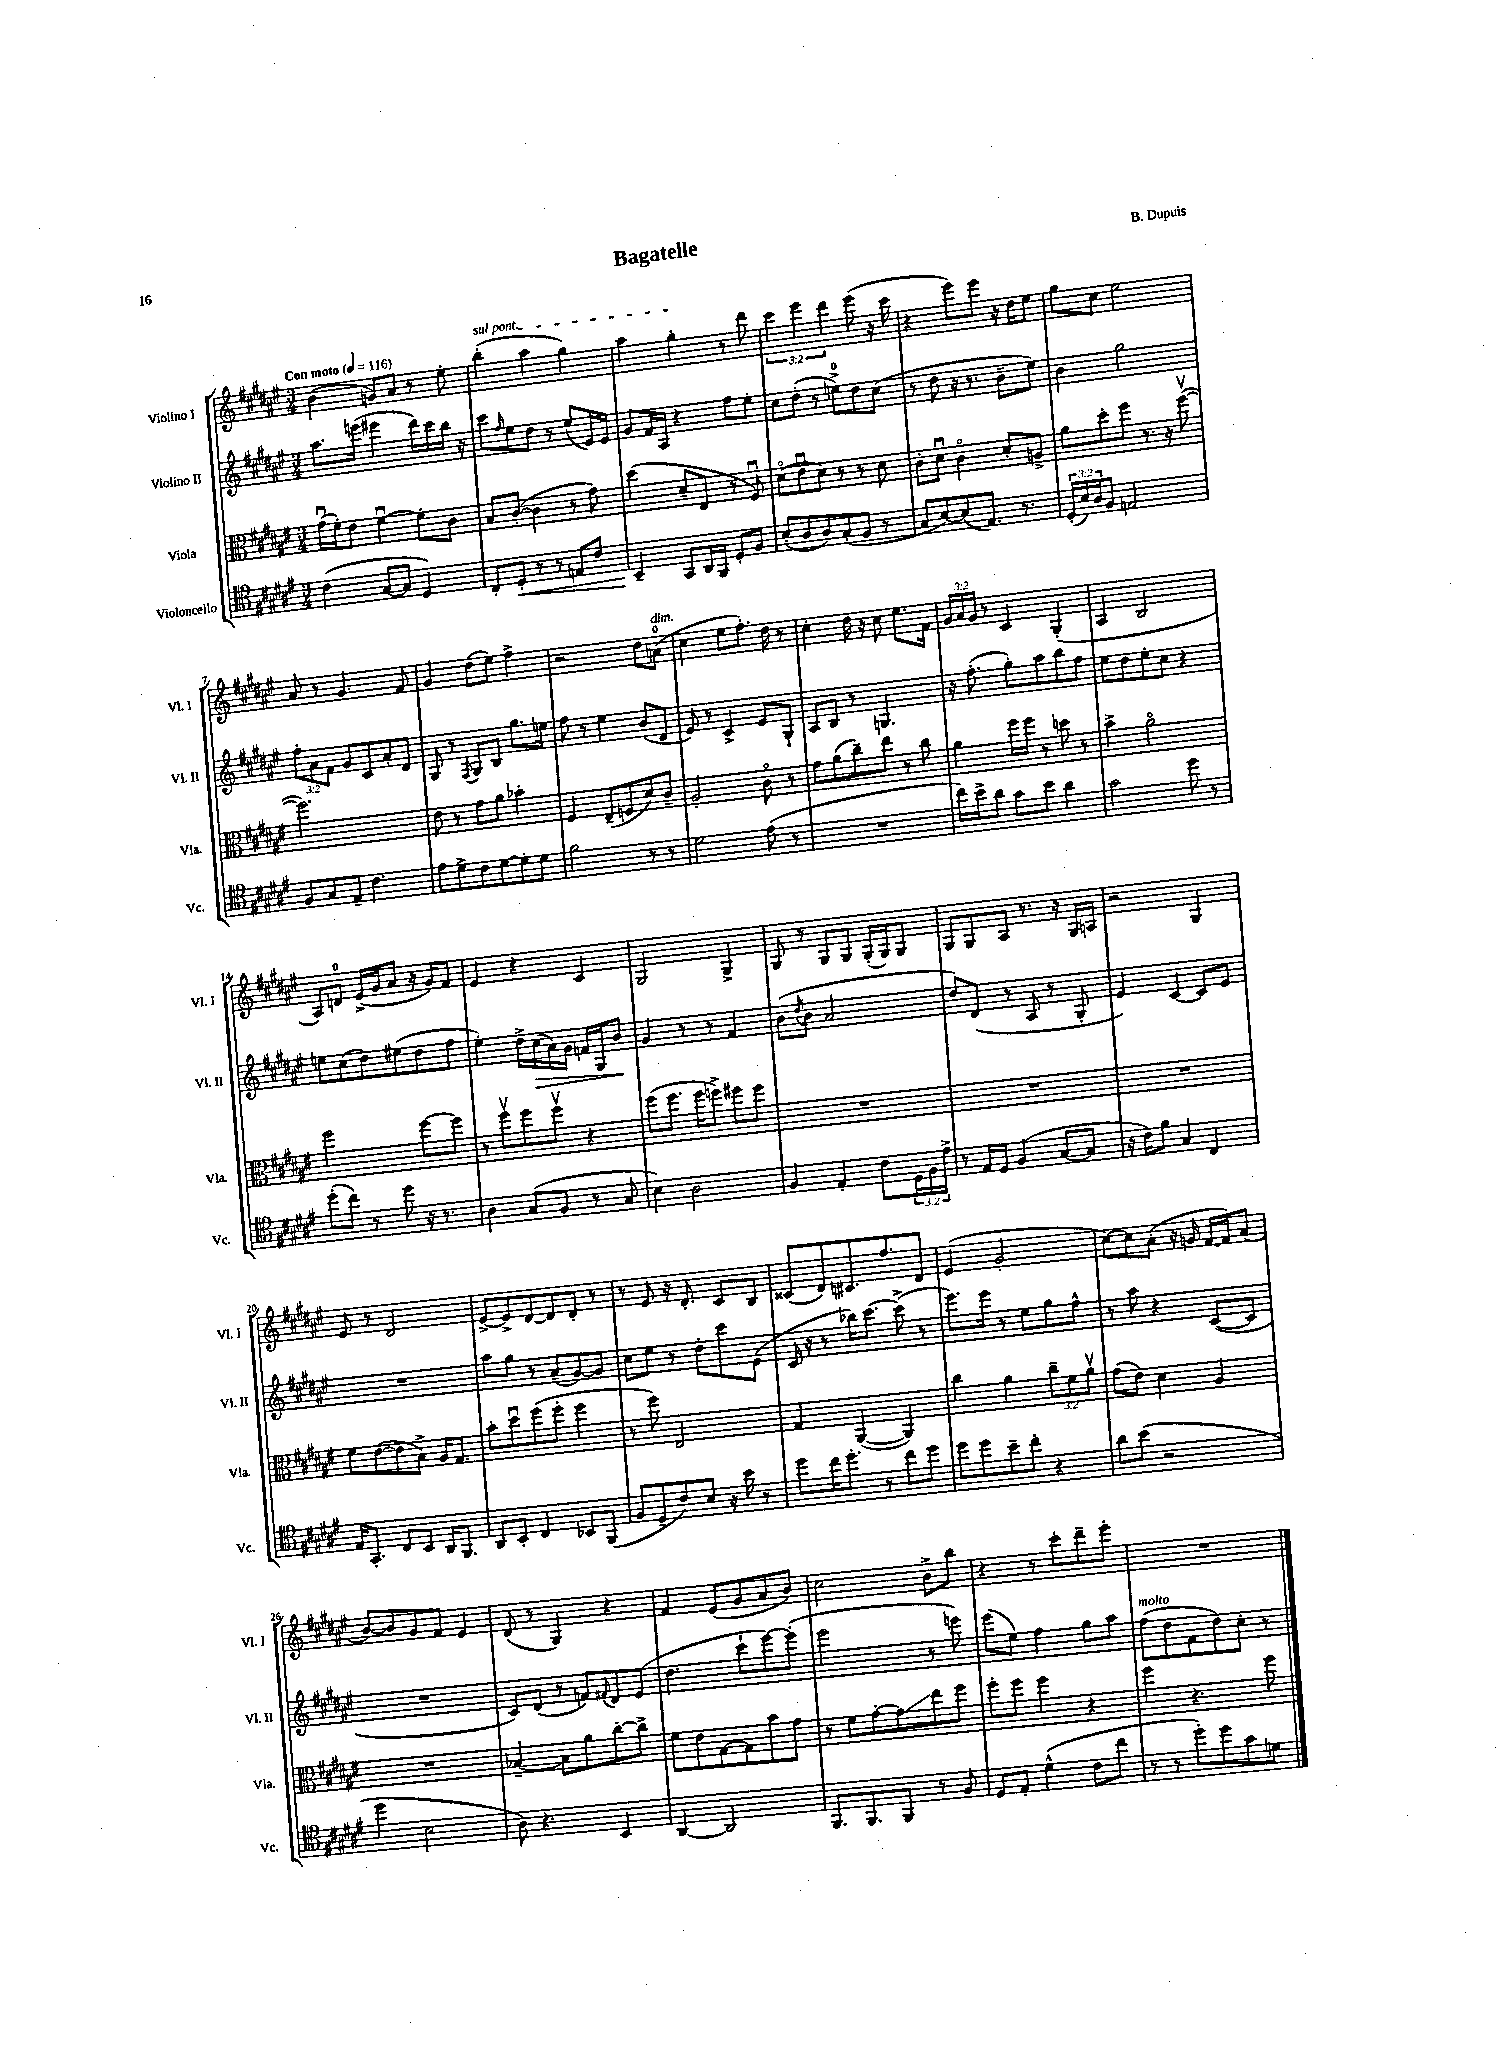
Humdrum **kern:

**kern	**kern	**kern	**kern
*staff4	*staff3	*staff2	*staff1
*clefC4	*clefC3	*clefG2	*clefG2
*k[f#c#g#d#a#e#]	*k[f#c#g#d#a#e#]	*k[f#c#g#d#a#e#]	*k[f#c#g#d#a#e#]
*M3/4	*M3/4	*M3/4	*M3/4
*MM116	*MM116	*MM116	*MM116
(4c#\	(16g#u\LL	8.aa#\L	(4b\
.	16f#'\J)	.	.
.	8e#\J	.	.
.	.	(16eee\Jk	.
[8G#/L	[4f#u\	4eee#\	8g/L)
8G#/]J	.	.	8a#/J
4D#/)	8f#'\]L	16ddd#\LL)	8r
.	.	16ccc#\	.
.	8c#\J	16bb\JJ	8ee#'\
.	.	16r	.
=	=	=	=
8C#'/L	8B/L	8ccc#\L	(4bb'\
.	.	16qqff#/	.
8D#'/J	([8c#'/J	8ee#\	.
8r	4c#\]	8dd#\J	4aa#\
8r	.	8r	.
8E/L	8r	(8ee#/L	4gg#\)
8c#/J	8g#\)	16e#/L)	.
.	.	16e#/JJ	.
=	=	=	=
4BB~/	(4dd#\	8g#/L	4aa#\
.	.	16f#/L	.
.	.	16A#/JJ	.
8GG#/L	8d#~/L	4r	4gg#'\
16AA#/L	8E#/J	.	.
16FF#/JJ	.	.	.
8D#'/L	8r	8ff#\L	8r
8F#/J	8F#u/)	8ee#'\J	8ddd#\
=	=	=	=
(8B'/L	(8d#o\L	8cc#\L	6ccc#\
8A#/	8e#u\	(8dd#'\J	.
.	.	.	6eee#\
8A#/)	8d#\J)	8r	.
.	.	.	6ddd#\
(8G#'/	8r	8ee^\L)	.
8F#/J	8r	8dd#\	(8eee#\
8r	8d#\	(8cc#\J	16r
.	.	.	16ccc#\
=	=	=	=
8G#/L	8c#'\L	8r	4r
[8B/)	8d#u\J	8dd#\	.
(8B/]	4c#o\	16r	8eee#\L)
.	.	8.r	.
8.E#/J)	.	.	8eee#\J
.	8d#'/L	8b~\L	16r
8.r	.	.	16dd#\LK
.	8A^/J	8ee#\J)	8ee#\J
=	=	=	=
(24D#'/LL	8a#\L	4b\	8gg#\L
24B/)	.	.	.
24A#/J	.	.	.
8F#/J	8dd#'\	.	8cc#\J
2E/	8ff#\J	2gg#\	2ee#\
.	8.r	.	.
.	16r	.	.
.	([8ff#v\	.	.
=	=	=	=
8F#/L	2.ff#\])	12ff#'\L	8a#/
.	.	12a#\	.
8G#/	.	.	8r
.	.	12f#\J	.
8E#~/J	.	8g#/L	4.g#/
4.c#\	.	8c#/	.
.	.	8a#'/	.
.	.	8d#/J	8f#/
=	=	=	=
8e#\L	8e#\	8G#/	4g#/
8d#^\	8r	8r	.
.	.	8qF#/	.
8c#\	8g#\L	8G#/L	(8dd#\L
[8d#\	8a#\J	8B/J	8ee#\J)
8d#'\]	4b-'\	8.gg#\L	4ff#^\
8d#\J	.	.	.
.	.	16ee\Jk	.
=	=	=	=
2f#\	4F#/	8ff#\	2r
.	.	8r	.
.	(8E#~/L	4ee#\	.
.	8F/	.	.
8r	8d#/)	(8b/L	8dd#\L
8r	8c#~/J	8d#/J	(8a\J
=	=	=	=
2d#\	2A#'/	8e#/)	4cc#\
.	.	8r	.
.	.	4c#^/	8ee#\L
.	.	.	8.ff#'\J)
(8e#\	8c#o\	8e#/L	.
.	.	.	16dd#\
8r	8r	8G#`/J	8r
=	=	=	=
2.r	8g#\L	8A#/L	4cc#'\
.	(8a#\	8B/J	.
.	8cc#~\)	8r	16dd#\
.	.	.	16r
.	8ee#\J	4.G/	8cc#\
.	8r	.	8.ee#\L
.	8cc#\	.	.
.	.	.	16f#\Jk
=	=	=	=
16cc#\LL)	4a#\	16r	24g#/LL
.	.	.	24a#/
16b^\J	.	(8.ff#'\	.
.	.	.	24g#/JJ
8a#\J	.	.	8r
8g#\L	16ff#\LL	8gg#'\L)	4c#/
.	16ff#\JJ	.	.
8b\J	8r	8aa#\	.
4a#\	8dd\	8bb\	(4G#'/
.	8r	8ff#\J	.
=	=	=	=
2g#\	4b^\	8ee#\L	4A#/
.	.	8dd#\	.
.	2a#o\	8ee#'\	2B/
.	.	8cc#\J	.
8dd#\	.	4r	.
8r	.	.	.
=	=	=	=
(8dd#'\L	2ff#\	8ee\L	8A#/L)
8cc#\J)	.	(8cc#\	8d/J
8r	.	8dd#\)	(16e#^/LL
.	.	.	16g#/J
8dd#\	.	(8ee#\	8a#/J
16r	[8ff#\L	8dd#\	16r
8.r	.	.	16g#/LK)
.	8ff#\]J	8ff#\J	8f#/J
=	=	=	=
4A#\	8r	4ee#'\)	4e#/
.	8ff#v\L	.	.
(8G#/L	8ff#\	16dd#^\LL	4r
.	.	(16cc#\	.
8F#/J	8ff#v\J	16a#\)	.
.	.	16g#\JJ	.
8r	4r	16f/LL	4c#/
.	.	16G#/J	.
8G#/	.	8b/J	.
=	=	=	=
4B\)	(8ff#\L	4g#/	2G#/
.	8.ff#\J	.	.
2A#\	.	8r	.
.	16ff#\LK	.	.
.	8ff^\J)	8r	.
.	8ff#\L	4f#/	4G#^/
.	8ff#\J	.	.
=	=	=	=
4F#/	2.r	(8b\L	8G#/
.	.	8qdd#/	.
.	.	8b\J	8r
4E#'/	.	2a#/	8G#/L
.	.	.	8G#/J
8c#\L	.	.	(16G#'/LL
.	.	.	16G#/J)
24D#\L	.	.	8G#/J
24F#\	.	.	.
24e#^\JJ	.	.	.
=	=	=	=
8r	2.r	8dd#/L)	8G#/L
16E#/LL	.	(8d#/J	8G#/
16D#/JJ	.	.	.
(4F#/	.	8r	8A#/J
.	.	8A#/	8.r
[8G#/L	.	8r	.
.	.	.	16r
8G#/]J	.	8G#'/	16G#/LL
.	.	.	16A/JJ
=	=	=	=
16r	2.r	4e#/)	2r
16c#\LK)	.	.	.
8f#\J	.	.	.
4G#/	.	[4c#/	.
4C#/	.	8c#/]L	4G#/
.	.	8e#/J	.
=	=	=	=
16E#/LK	8f#\L	2.r	8e#/
8.GG#'/J	.	.	.
.	([8e#\	.	8r
8C#/L	8e#\]	.	2d#/
8BB/J	8B^\J)	.	.
16AA#/LK	16A#/LK	.	.
8.FF#/J	8.G#/J	.	.
=	=	=	=
8AA#/L	8b'\L	8aa#\L	[8e#^/L
8BB'/J	8dd#u\	8gg#\J	8e#^/]
4C#/	(8ff#\	8r	[8d#/
.	8ff#'\J	(8a#~/L	8d#/]
8BB-/L	4ff#\	[8g#/)	8d#'/J
(8FF#/J	.	8g#/]J	8r
=	=	=	=
8F#/L	8r	8cc#\L	8r
8D#~/	8ff#\)	8ee#\J	8e#/
8c#/)	2E#/	8r	16r
.	.	.	8.d#'/
8B/J	.	8dd#'\L	.
16r	.	8ccc#\	8c#/L
16b\	.	.	.
8r	.	(8e#\J	8B/J
=	=	=	=
8dd#\L	4G#/	16c#/	(8c##/L
.	.	16r	.
16cc#\K	.	8r	8d#/)
8.dd#'\J	.	.	.
.	([4AA#/	16bb-\LK)	8.c#/
.	.	[8.ccc#\J	.
8r	.	.	.
.	.	.	8.ff#/
8cc#\L	4AA#/])	(8ccc#^\]	.
8dd#\J	.	8r	8d#/J
=	=	=	=
8dd#\L	4cc#\	8.eee#\L)	(4e#/
8dd#\	.	.	.
.	.	16eee#\Jk	.
8b~\	4a#\	8r	2g#'/
8cc#'\J	.	8ee#\L	.
4r	12cc#~\L	8gg#\	.
.	12f#\	.	.
.	.	8ff#^^\J	.
.	12a#v\J	.	.
=	=	=	=
8a#\L	(8g#\L	8r	[8cc#\L)
(8b\J	8e#\J)	8aa#\	8cc#\]
2r	4d#\	4r	(8a#'\J
.	.	.	16r
.	.	.	16g/
.	4A#/	([8c#/L	[16f#/LL
.	.	.	16f#/]J)
.	.	8c#/]J	(8a#/J
=	=	=	=
4dd#\	2.r	2.r	[8b/L)
.	.	.	8b/]
2B\	.	.	8g#/
.	.	.	8f#/J
.	.	.	4e#/
=	=	=	=
8A#\)	[4B-~/	8c#/L)	(8d#/
4.r	.	(8d#/J	8r
.	8B-\]L	8r	4G#/)
.	8a#\	8f/L)	.
.	.	8qqf#/	.
4BB/	[8cc#'\	8d#/	4r
.	8cc#^\]J	(8e#/J	.
=	=	=	=
[4AA#/	8f#\L	4.dd#\	4f#/
.	8e#\	.	.
2AA#/]	[8G#\	.	(8e#/L
.	8G#\]	8ccc#`\L	8g#/
.	8b\	[8eee#\)	8a#/
.	8g#\J	(8eee#'\]J	8b/J)
=	=	=	=
8.FF#/L	8r	2eee#\	2cc#\
.	8f#\L	.	.
8.FF#/	.	.	.
.	[8g#'\	.	.
8FF#/J	8g#\]	.	.
8r	8ee#\	8r	8b^\L
8F#/	8ff#\J	8eee\)	8bb\J
=	=	=	=
8D#/L	8ff#'\L	(8eee#\L	4r
8E#'/J	8ff#\J	8ee#\J)	.
(4d#^^\	4ff#\	4ff#\	8r
.	.	.	8ccc#'\L
8c#\L	4r	8gg#\L	8ddd#~\
8cc#\J	.	8aa#\J	8eee#'\J
=	=	=	=
8r	4ff#\	(8ff#\L	2.r
8r	.	8dd#\	.
8dd#'\L)	4.r	8f#\	.
8dd#\	.	8dd#\)	.
8g#\	.	8cc#'\J	.
8d\J	8ff#\	8r	.
==	==	==	==
*-	*-	*-	*-
